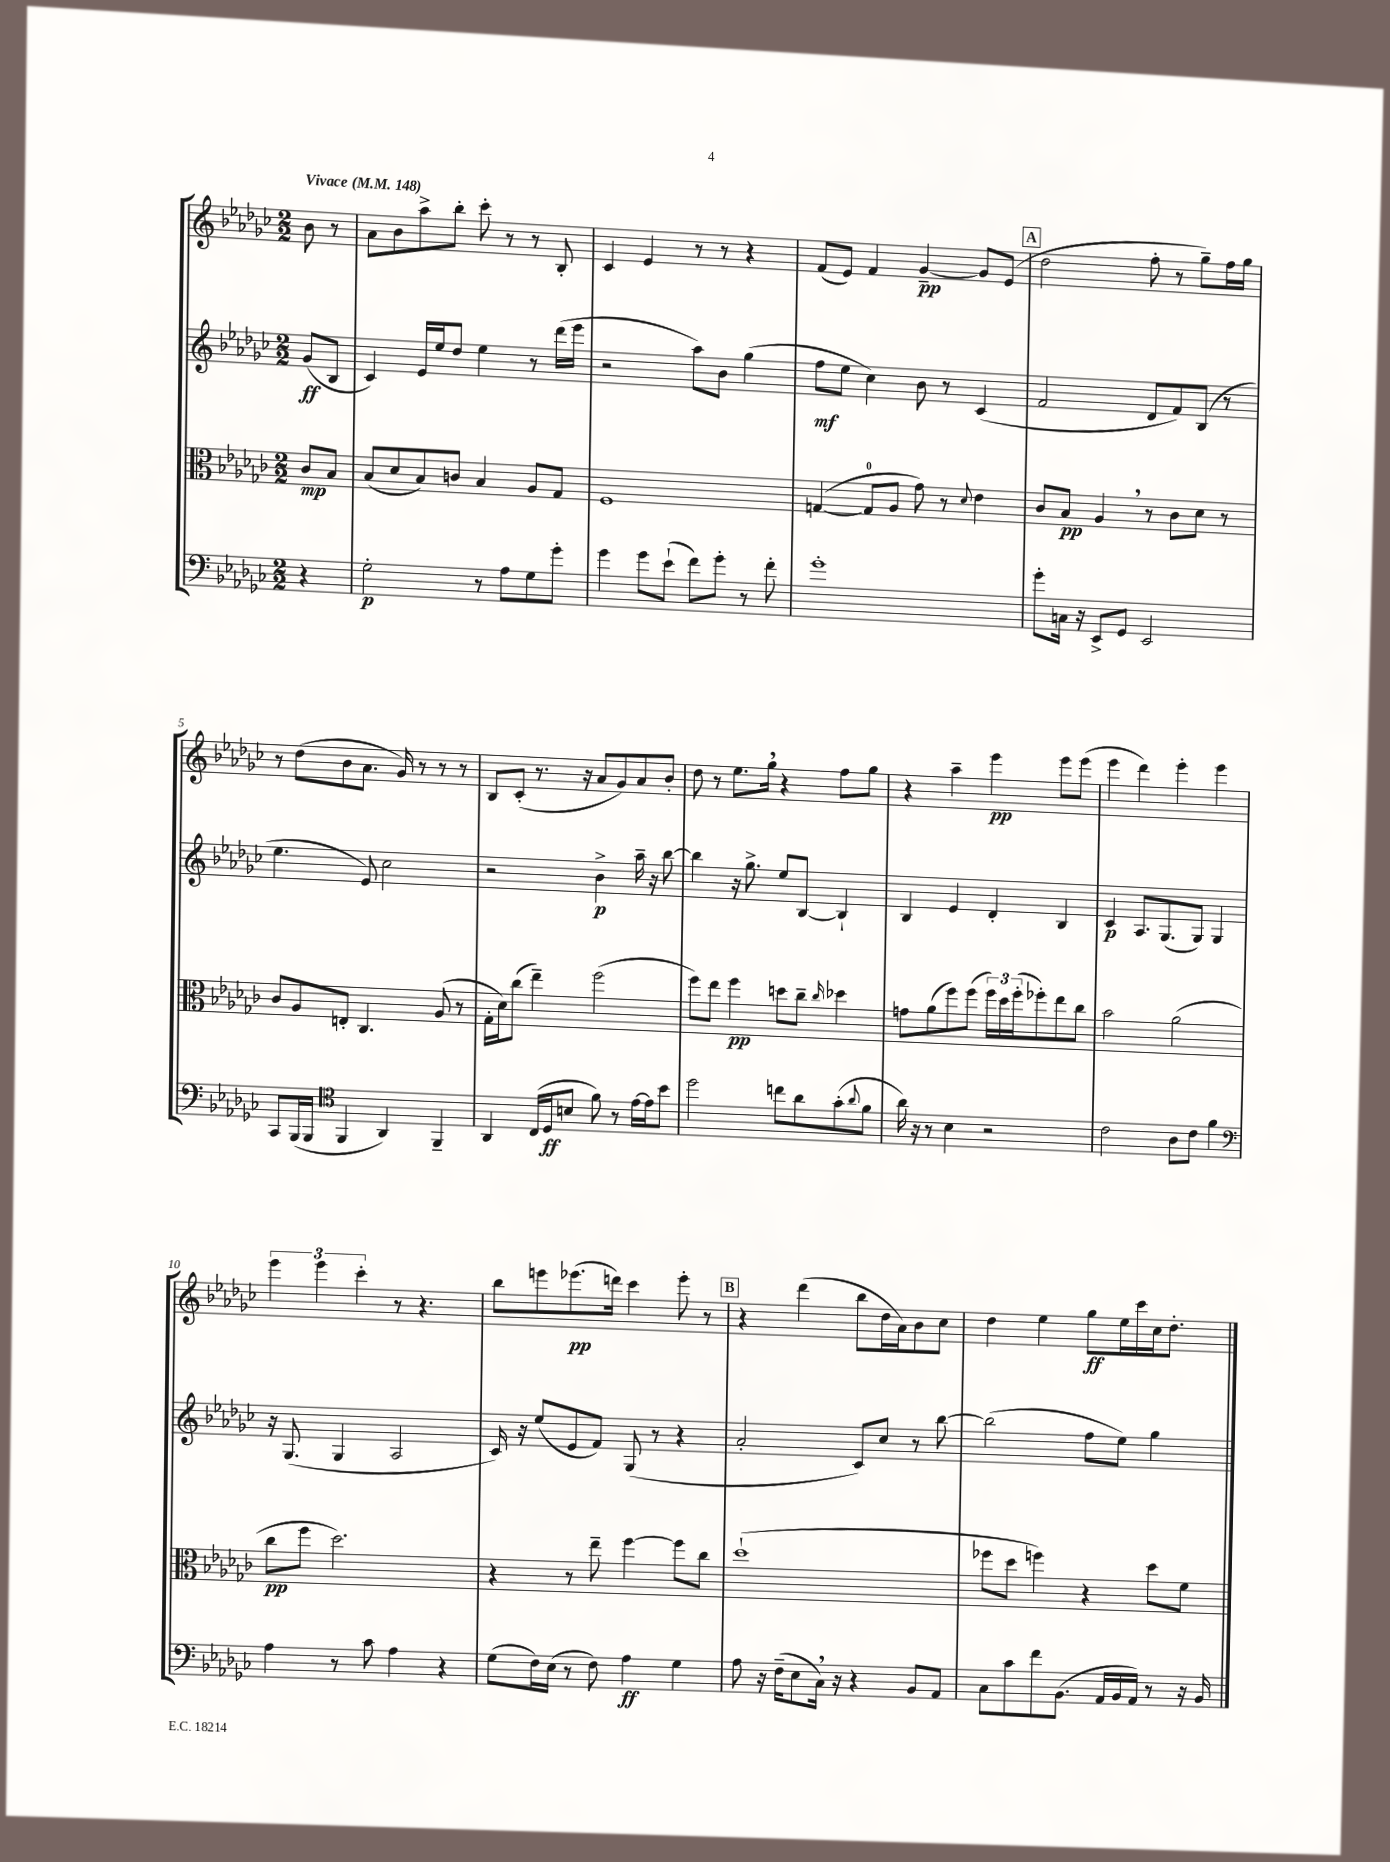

**kern	**dynam	**kern	**dynam	**kern	**dynam	**kern	**dynam
*part4	*part4	*part3	*part3	*part2	*part2	*part1	*part1
*staff4	*staff4	*staff3	*staff3	*staff2	*staff2	*staff1	*staff1
*clefF4	*	*clefC3	*	*clefG2	*	*clefG2	*
*k[b-e-a-d-g-c-]	*	*k[b-e-a-d-g-c-]	*	*k[b-e-a-d-g-c-]	*	*k[b-e-a-d-g-c-]	*
*M2/2	*	*M2/2	*	*M2/2	*	*M2/2	*
*MM148	*	*MM148	*	*MM148	*	*MM148	*
=	=	=	=	=	=	=	=
!	!	!	!	!	!	!LO:TX:a:B:t=Vivace	!
4r	.	8c-/L	mp	(8g-/L	ff	8b-\	.
.	.	8B-/J	.	8B-/J	.	8r	.
=1	=1	=1	=1	=1	=1	=1	=1
2G-'\	p	(8B-/L	.	4c-/)	.	8a-\L	.
.	.	8d-/	.	.	.	8b-\	.
.	.	8B-/)	.	16e-/LL	.	8aa-^\	.
.	.	.	.	16ee-/J	.	.	.
.	.	8cn/J	.	8dd-/J	.	8bb-'\J	.
8r	.	4B-/	.	4ee-\	.	8ccc-'\	.
8A-\L	.	.	.	.	.	8r	.
8G-\	.	8A-/L	.	8r	.	8r	.
8g-'\J	.	8G-/J	.	(16ddd-\LL	.	8B-'/	.
.	.	.	.	16eee-\JJ	.	.	.
=2	=2	=2	=2	=2	=2	=2	=2
4g-\	.	1F	.	2r	.	4c-/	.
8g-\L	.	.	.	.	.	4e-/	.
(8e-`\J	.	.	.	.	.	.	.
8f\L)	.	.	.	8aa-\L)	.	8r	.
8g-'\J	.	.	.	8b-\J	.	8r	.
8r	.	.	.	(4gg-\	.	4r	.
8f'\	.	.	.	.	.	.	.
=3	=3	=3	=3	=3	=3	=3	=3
1g-'	.	([4Gn/	.	8ff\L	mf	(8f/L	.
.	.	.	.	8ee-\J	.	8e-/J)	.
.	.	8G/L]	.	4cc-\)	.	4f/	.
.	.	8A-/J	.	.	.	.	.
.	.	8g-\)	.	8b-\	.	[4g-~/	pp
.	.	8r	.	8r	.	.	.
.	.	8qqd-/	.	.	.	.	.
.	.	4e-\	.	(4c-/	.	8g-/L]	.
.	.	.	.	.	.	(8e-/J	.
!!LO:REH:place=s1:t=A
=4	=4	=4	=4	=4	=4	=4	=4
8g-'\L	.	8c-/L	.	2f/	.	2dd-\	.
16Cn\Jk	.	8B-/J	pp	.	.	.	.
16r	.	.	.	.	.	.	.
8EE-^/L	.	4A-,/	.	.	.	.	.
8GG-/J	.	.	.	.	.	.	.
2EE-/	.	8r	.	8d-/L	.	8ff'\	.
.	.	8c-\L	.	8f/)	.	8r	.
.	.	8d-\J	.	(8B-/J	.	8gg-~\L)	.
.	.	8r	.	8r	.	16ff\L	.
.	.	.	.	.	.	16gg-\JJ	.
!!LO:LB:g=z
=5	=5	=5	=5	=5	=5	=5	=5
8CC-/L	.	8c-/L	.	4.ee-\	.	8r	.
(16BBB-/L	.	8A-/	.	.	.	(8dd-\L	.
16BBB-/JJ	.	.	.	.	.	.	.
*clefC4	*	*	*	*	*	*	*
4FF/	.	8En'/J	.	.	.	8b-\	.
.	.	4.C-/	.	8e-/)	.	8.a-\J	.
4AA-/)	.	.	.	2cc-\	.	.	.
.	.	.	.	.	.	16g-/)	.
.	.	.	.	.	.	8r	.
4FF~/	.	(8A-/	.	.	.	8r	.
.	.	8r	.	.	.	8r	.
=6	=6	=6	=6	=6	=6	=6	=6
4AA-/	.	16G-'\LL	.	2r	.	8B-/L	.
.	.	16d-\J)	.	.	.	.	.
.	.	(8cc-\J	.	.	.	(8c-'/J	.
(16C-/LL	.	4ee-~\)	.	.	.	8.r	.
16D-/J	ff	.	.	.	.	.	.
8Bn/J	.	.	.	.	.	.	.
.	.	.	.	.	.	16r	.
8f\)	.	(2ff\	.	4b-^\	p	8a-/L	.
8r	.	.	.	.	.	8g-/)	.
[16e-\LL	.	.	.	16aa-~\	.	8a-/	.
16e-\J]	.	.	.	16r	.	.	.
8b-\J	.	.	.	[8bb-\	.	8b-'/J	.
=7	=7	=7	=7	=7	=7	=7	=7
2dd-\	.	8ff\L)	.	4bb-\]	.	8dd-\	.
.	.	8ee-\J	.	.	.	8r	.
.	.	4ff\	pp	16r	.	8.ee-\L	.
.	.	.	.	8.gg-^\	.	.	.
.	.	.	.	.	.	16gg-,\Jk	.
8ccn\L	.	8ddn\L	.	8ee-/L	.	4r	.
8a-\	.	8cc-~\J	.	[8B-/J	.	.	.
.	.	16qqcc-/	.	.	.	.	.
(8g-'\	.	4dd-X\	.	4B-`/]	.	8ff\L	.
8qqa-/	.	.	.	.	.	.	.
8f\J	.	.	.	.	.	8gg-\J	.
=8	=8	=8	=8	=8	=8	=8	=8
16a-\)	.	8gn\L	.	4B-/	.	4r	.
16r	.	.	.	.	.	.	.
8r	.	(8a-\	.	.	.	.	.
4B-\	.	8ff\)	.	4e-/	.	4aa-~\	.
.	.	(8ff\J	.	.	.	.	.
2r	.	24ff\LL)	.	4d-'/	.	4eee-\	pp
.	.	24dd-\	.	.	.	.	.
.	.	(24ff'\J	.	.	.	.	.
.	.	8ff-X'\)	.	.	.	.	.
.	.	8ee-\	.	4B-/	.	8eee-\L	.
.	.	8cc-\J	.	.	.	(8eee-\J	.
=9	=9	=9	=9	=9	=9	=9	=9
2c-\	.	2b-\	.	4c-/	p	4eee-\	.
.	.	.	.	8.A-/L	.	4ddd-\)	.
.	.	.	.	(8.G-/	.	.	.
8A-\L	.	(2a-\	.	.	.	4eee-'\	.
8c-\J	.	.	.	8G-/J)	.	.	.
4f\	.	.	.	4G-/	.	4eee-\	.
!!LO:LB:g=z
=10	=10	=10	=10	=10	=10	=10	=10
*clefF4	*	*	*	*	*	*	*
4A-\	.	8cc-\L	pp	16r	.	6eee-\	.
.	.	.	.	(8.G-/	.	.	.
.	.	8ff\J	.	.	.	.	.
.	.	.	.	.	.	6eee-\	.
8r	.	2.dd-\)	.	4G-/	.	.	.
.	.	.	.	.	.	6ccc-'\	.
8c-\	.	.	.	.	.	.	.
4A-\	.	.	.	2A-/	.	8r	.
.	.	.	.	.	.	4.r	.
4r	.	.	.	.	.	.	.
=11	=11	=11	=11	=11	=11	=11	=11
(8G-\L	.	4r	.	16c-/)	.	8bb-\L	.
.	.	.	.	16r	.	.	.
16F\L)	.	.	.	(8ee-/L	.	8eeen\	.
(16E-\JJ	.	.	.	.	.	.	.
8r	.	8r	.	8e-/	.	(8.eee-X\	pp
8F\)	.	8ee-~\	.	8f/J)	.	.	.
.	.	.	.	.	.	16dddn\Jk)	.
4A-\	ff	[4ff\	.	(8G-/	.	4ccc-\	.
.	.	.	.	8r	.	.	.
4G-\	.	8ff\L]	.	4r	.	8eee-'\	.
.	.	8cc-\J	.	.	.	8r	.
!!LO:REH:place=s1:t=B
=12	=12	=12	=12	=12	=12	=12	=12
8A-\	.	(1dd-`	.	2a-'/	.	4r	.
16r	.	.	.	.	.	.	.
(16F~\KL	.	.	.	.	.	.	.
8E-\	.	.	.	.	.	(4ddd-\	.
16C-,\Jk)	.	.	.	.	.	.	.
16r	.	.	.	.	.	.	.
4r	.	.	.	8c-/L)	.	8bb-\L	.
.	.	.	.	8cc-/J	.	16dd-\L	.
.	.	.	.	.	.	16a-\J)	.
8BB-/L	.	.	.	8r	.	8b-\	.
8AA-/J	.	.	.	[8bb-\	.	8cc-\J	.
=13	=13	=13	=13	=13	=13	=13	=13
8C-\L	.	8ff-X\L	.	(2bb-\]	.	4dd-\	.
8c-\	.	8dd-\J	.	.	.	.	.
8f\	.	4ffn\)	.	.	.	4ee-\	.
(8.BB-\J	.	.	.	.	.	.	.
.	.	4r	.	8ff\L	.	8gg-\L	ff
16AA-/LL	.	.	.	.	.	.	.
16BB-/	.	.	.	8ee-\J)	.	16ee-\L	.
16AA-/JJ)	.	.	.	.	.	16ccc-\	.
8r	.	8dd-\L	.	4gg-\	.	16cc-\J	.
.	.	.	.	.	.	8.dd-'\J	.
16r	.	8f\J	.	.	.	.	.
16BB-/	.	.	.	.	.	.	.
==	==	==	==	==	==	==	==
*-	*-	*-	*-	*-	*-	*-	*-
